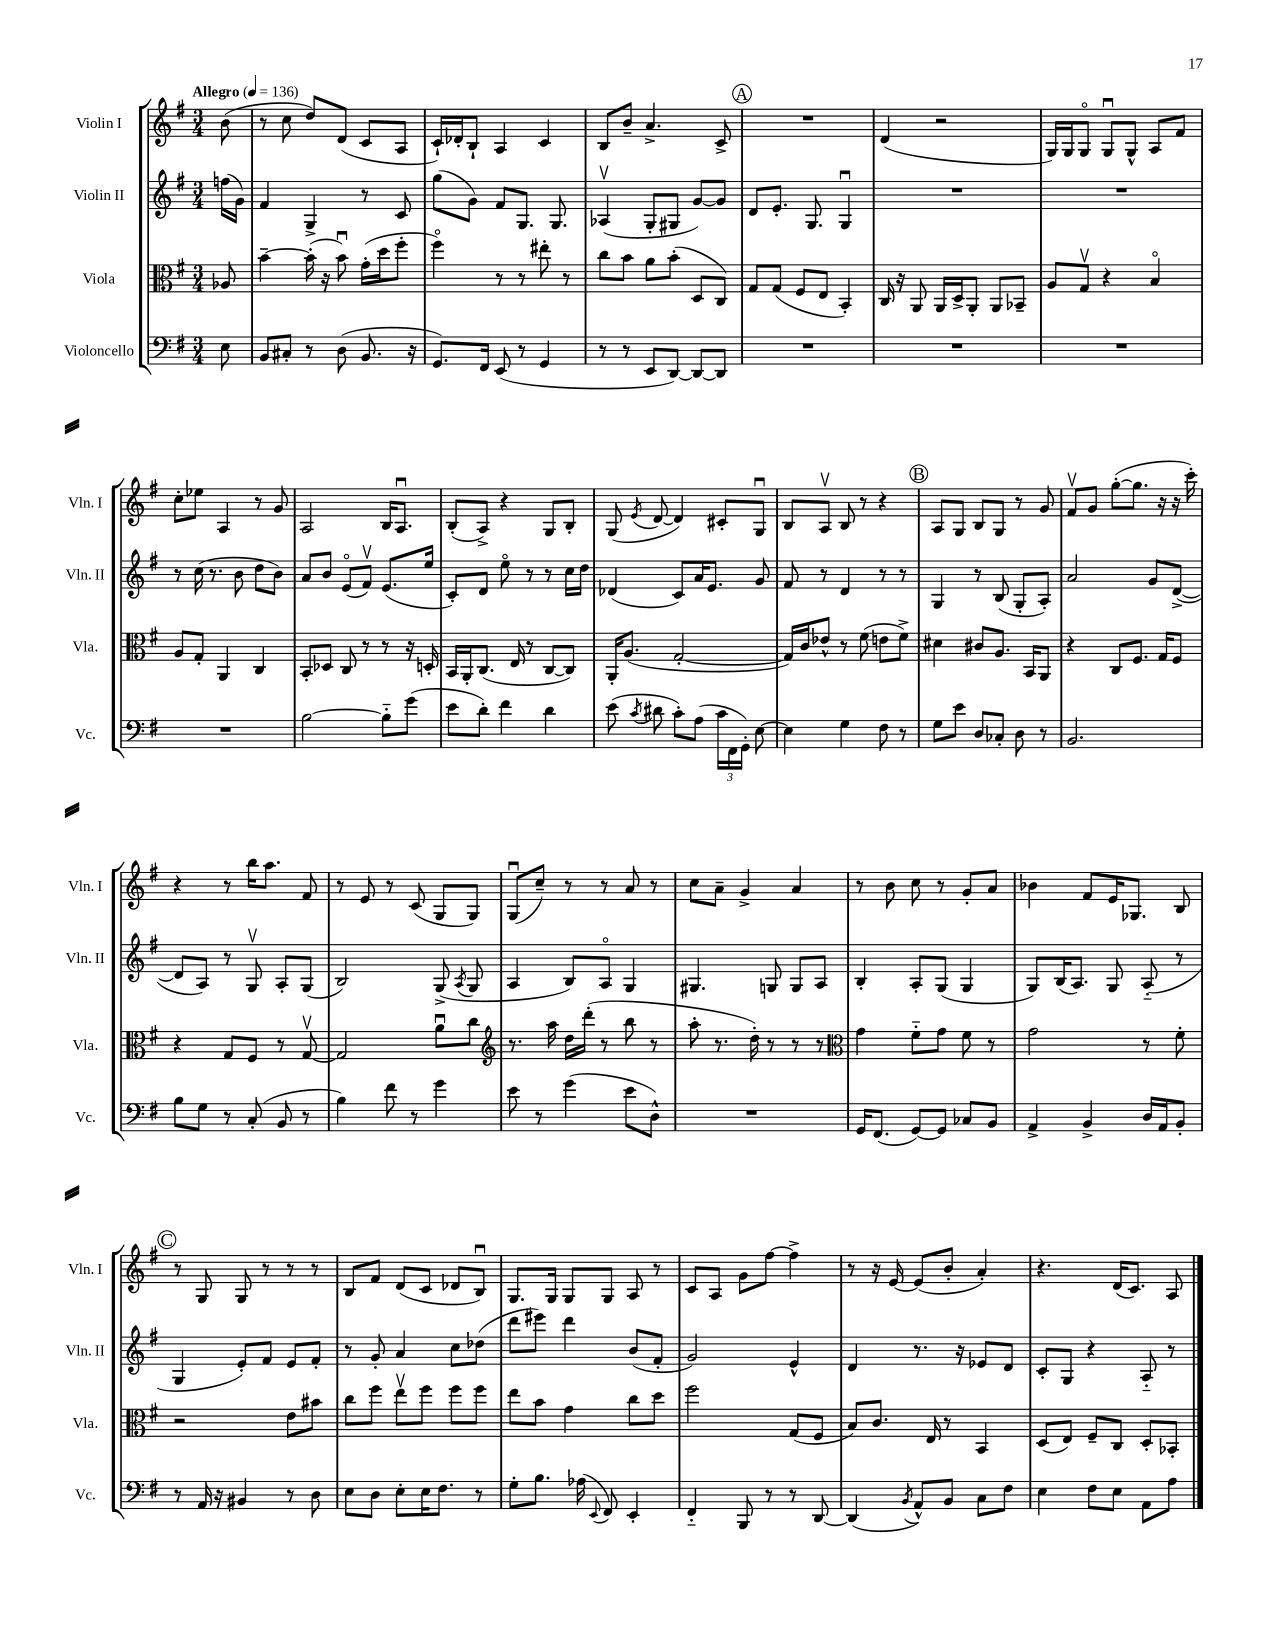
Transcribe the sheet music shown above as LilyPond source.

<<
\new StaffGroup <<
\new Staff = "s0" \with { instrumentName = "Violin I" shortInstrumentName = "Vln. I" } {
    \clef treble \key g \major \numericTimeSignature \time 3/4 \partial 8 \tempo "Allegro" 4 = 136
    \autoBeamOff b'8( |
    r8 c''8 d''8[) d'8]( c'8[ a8] |
    c'16[-!) des'16-. b8]-! a4 c'4 |
    b8[ b'8]-- a'4.-> c'8-> |
    \mark \markup { \circle "A" } R2. |
    d'4( r2 |
    g16[) g16 g8]\flageolet g8[\downbow g8]-^ a8[ fis'8] |
    c''8[-. ees''8] a4 r8 g'8 |
    a2 b16[ a8.]\downbow |
    b8[-.( a8]->) r4 g8[ b8]-. |
    g8( \acciaccatura { e'8 } d'8~ d'4) cis'8[-. g8]\downbow |
    b8[ a8]\upbow b8 r8 r4 |
    \mark \markup { \circle "B" } a8[ g8] b8[ g8] r8 g'8 |
    fis'8[\upbow g'8] g''8[~-.( g''8.] r16 r16 c'''16-.) |
    r4 r8 b''16[ a''8.] fis'8 |
    r8 e'8 r8 c'8( g8[ g8]) |
    g8[\downbow( c''8]--) r8 r8 a'8 r8 |
    c''8[ a'8]-- g'4-> a'4 |
    r8 b'8 c''8 r8 g'8[-. a'8] |
    bes'4 fis'8[ e'16 ges8.] b8 |
    \mark \markup { \circle "C" } r8 g8 g8 r8 r8 r8 |
    b8[ fis'8] d'8[( c'8] des'8[ b8]\downbow) |
    g8.[ g16] g8[ g8] a8 r8 |
    c'8[ a8] g'8[ fis''8]~ fis''4-> |
    r8 r16 e'16~ e'8[( b'8]-. a'4-.) |
    r4. d'16[( c'8.]) a8 \bar "|." |
}
\new Staff = "s1" \with { instrumentName = "Violin II" shortInstrumentName = "Vln. II" } {
    \clef treble \key g \major \numericTimeSignature \time 3/4 \partial 8
    \autoBeamOff f''16[( g'16]) |
    fis'4 g4-> r8 c'8 |
    g''8[( g'8]) fis'8[ g8.] g8. |
    aes4\upbow( g8[-. gis8] g'8[~) g'8] |
    \mark \markup { \circle "A" } d'8[ e'8.]-. g8. g4\downbow |
    R2. |
    R2. |
    r8 c''16( r8. b'8 d''8[ b'8]) |
    a'8[ b'8] e'8[\flageolet( fis'8]\upbow) e'8.[( e''16] |
    c'8[-.) d'8] e''8\flageolet r8 r8 c''16[ d''16] |
    des'4( c'8[) a'16 e'8.] g'8 |
    fis'8 r8 d'4 r8 r8 |
    \mark \markup { \circle "B" } g4 r8 b8( g8[-. a8]-.) |
    a'2 g'8[ d'8]~->( |
    d'8[ a8]) r8 g8\upbow a8[-. g8]( |
    b2) g8->( \acciaccatura { a8 } g8 |
    a4 b8[) a8]\flageolet g4 |
    gis4. g8 g8[ a8] |
    b4-. a8[-. g8]( g4 |
    g8[) b16( a8.]) g8 a8-_( r8 |
    \mark \markup { \circle "C" } g4 e'8[-.) fis'8] e'8[ fis'8]-. |
    r8 g'8-. a'4 c''8[ des''8]( |
    d'''8[ eis'''8]) d'''4 b'8[( fis'8]-. |
    g'2) e'4-^ |
    d'4 r8. r16 ees'8[ d'8] |
    c'8[-. g8] r4 a8-_ r8 \bar "|." |
}
\new Staff = "s2" \with { instrumentName = "Viola" shortInstrumentName = "Vla." } {
    \clef alto \key g \major \numericTimeSignature \time 3/4 \partial 8
    \autoBeamOff aes8 |
    b'4~-- b'16-.( r16 b'8\downbow) g'16[-.( d''16 fis''8]-. |
    fis''4\flageolet) r8 r8 eis''8-. r8 |
    c''8[ b'8] a'8[ b'8]-.( d8[ c8]) |
    \mark \markup { \circle "A" } g8[ g8]( fis8[ e8] b,4-.) |
    c16 r16 a,8 a,16[ d16-> a,8]-. a,8[ bes,8]-- |
    a8[ g8]\upbow r4 b4\flageolet |
    a8[ g8]-. a,4 c4 |
    b,8[-. des8] c8 r8 r8 r16 d16-. |
    b,16[ a,16-. c8.]( e16 r8 c8[~ c8]) |
    a,16[-. a8.]( g2~-. |
    g16[) c'16 ees'8]-^ r8 fis'8( e'8[ fis'8]->) |
    \mark \markup { \circle "B" } dis'4 cis'8[ a8.] b,16[ a,8] |
    r4 c8[ fis8.] g16[ fis8] |
    r4 g8[ fis8] r8 g8~\upbow |
    g2 a'8[\downbow c''8] |
    \clef treble r8. a''16 d''16[ d'''16]-.( r8 b''8 r8 |
    a''8-. r8. d''16-.) r8 r8 r8 |
    \clef alto g'4 fis'8[-_ g'8] fis'8 r8 |
    g'2 r8 fis'8-. |
    \mark \markup { \circle "C" } r2 e'8[ bis'8] |
    c''8[ fis''8] e''8[\upbow fis''8] fis''8[ fis''8] |
    e''8[ b'8] g'4 c''8[ d''8] |
    fis''2 g8[( fis8] |
    b8[) c'8.] e16 r8 b,4 |
    d8[( e8]) fis8[-- c8] d8[-. bes,8]-. \bar "|." |
}
\new Staff = "s3" \with { instrumentName = "Violoncello" shortInstrumentName = "Vc." } {
    \clef bass \key g \major \numericTimeSignature \time 3/4 \partial 8
    \autoBeamOff e8 |
    b,8[ cis8]-. r8 d8( b,8. r16 |
    g,8.[) fis,16] e,8( r8 g,4 |
    r8 r8 e,8[ d,8]~) d,8[~ d,8] |
    \mark \markup { \circle "A" } R2. |
    R2. |
    R2. |
    R2. |
    b2~ b8[-_ g'8]( |
    e'8[ d'8]-.) fis'4 d'4 |
    e'8( \acciaccatura { c'8 } dis'8 c'8[-.) a8]( \tuplet 3/2 { c'16[ fis,16 g,16]-.) } e8~ |
    e4 g4 fis8 r8 |
    \mark \markup { \circle "B" } g8[ e'8] d8[ ces8]-. d8 r8 |
    b,2. |
    b8[ g8] r8 c8-.( b,8 r8 |
    b4) fis'8 r8 g'4 |
    e'8 r8 g'4( e'8[ d8]-^) |
    R2. |
    g,16[ fis,8.]( g,8[~) g,8] ces8[ b,8] |
    a,4-> b,4-> d16[ a,16 b,8]-. |
    \mark \markup { \circle "C" } r8 a,16 r16 bis,4 r8 d8 |
    e8[ d8] e8[-. e16 fis8.] r8 |
    g8[-. b8.] aes16( \appoggiatura { e,8 } fis,8) e,4-. |
    fis,4-_ b,,8 r8 r8 d,8~ |
    d,4( \acciaccatura { b,8 } a,8[-^) b,8] c8[ fis8] |
    e4 fis8[ e8] a,8[ a8] \bar "|." |
}
>>
>>
\layout { \context { \Score \remove "Bar_number_engraver" } }
